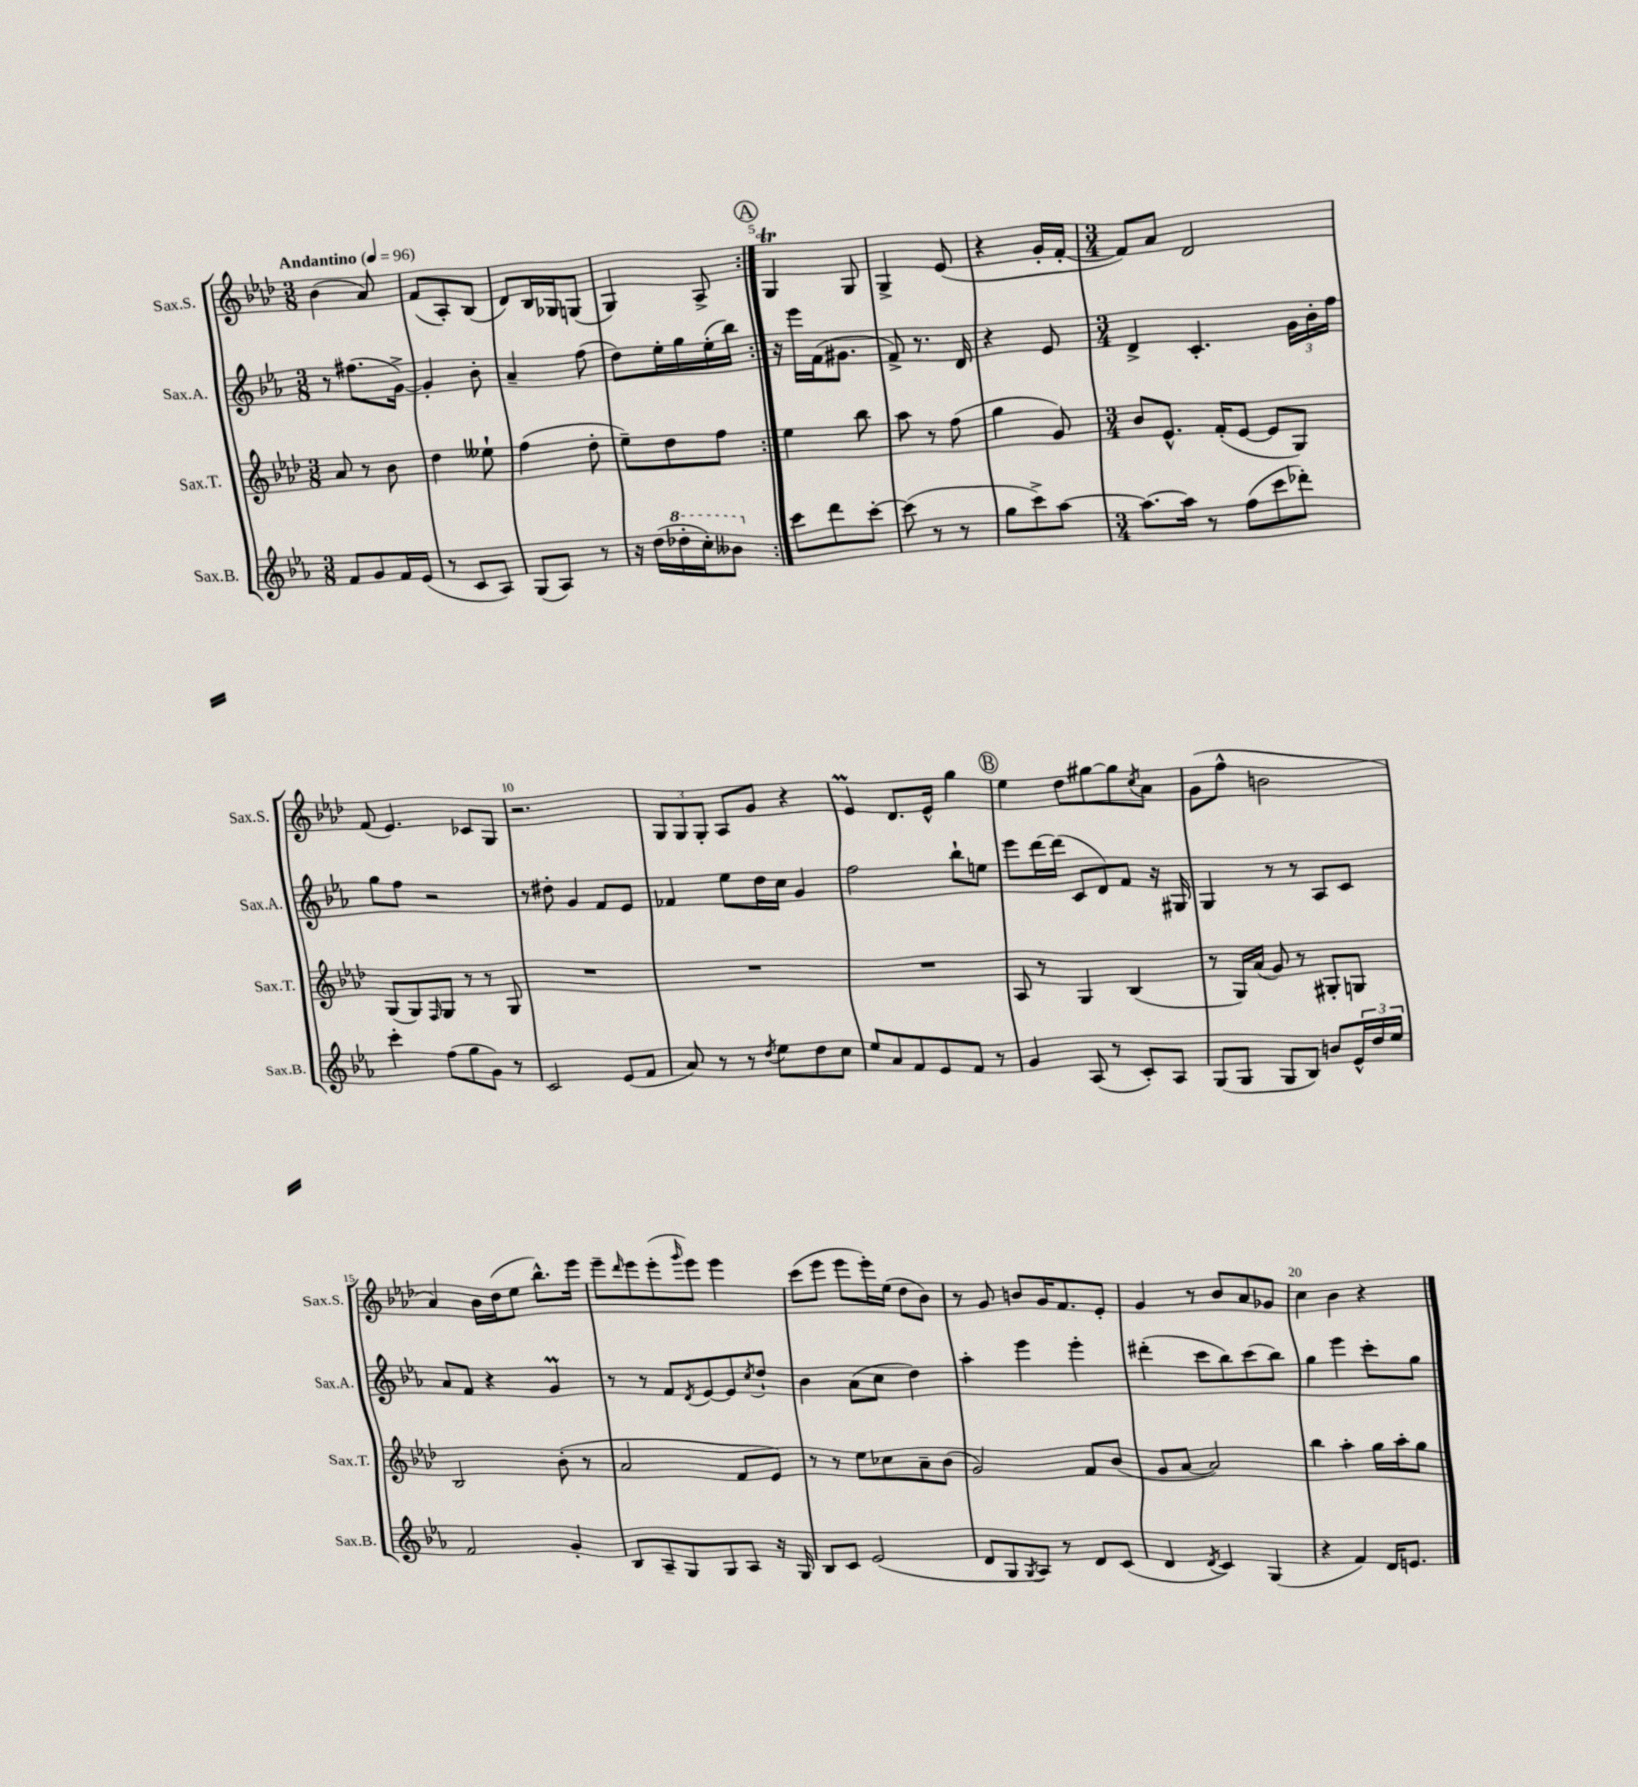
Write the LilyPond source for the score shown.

<<
\new StaffGroup <<
\new Staff = "s0" \with { instrumentName = "Sax.S." shortInstrumentName = "Sax.S." } {
    \clef treble \key aes \major \numericTimeSignature \time 3/8 \tempo "Andantino" 4 = 96
    \repeat volta 2 { bes'4( aes'8) |
    f'8( aes8-.) bes8( |
    des'8) bes16 ges16 g8( |
    g4) aes8-> | }
    \mark \markup { \circle "A" } g4\trill g8 |
    g4-> ees'8( |
    r4 g'16-. f'16~-. |
    \numericTimeSignature \time 3/4 f'8) aes'8 des'2 |
    f'8( ees'4.) ces'8 g8 |
    r2. |
    \tuplet 3/2 { g8 g8 g8-. } aes8 g'8 r4 |
    ees'4\prall des'8. ees'16-^ g''4 |
    \mark \markup { \circle "B" } ees''4 des''8 gis''8~ gis''8 \acciaccatura { c''8 } aes'8 |
    g'8( f''8-^ b'2 |
    aes'4) bes'16 des''16( ees''8 bes''8.-^) ees'''16 |
    ees'''8-- \grace { des'''16 } ees'''8 ees'''8-.( \grace { g'''16 } ees'''8) ees'''4 |
    c'''8( ees'''8 ees'''8 ees'''16-.) ees''16( des''8 bes'8) |
    r8 g'8 b'8 g'16 f'8. ees'8-. |
    g'4 r8 bes'8 aes'8 ges'8 |
    c''4 bes'4 r4 \bar "|." |
}
\new Staff = "s1" \with { instrumentName = "Sax.A." shortInstrumentName = "Sax.A." } {
    \clef treble \key ees \major \numericTimeSignature \time 3/8
    \repeat volta 2 { r8 fis''8.( g'16~->) |
    g'4-. bes'8-. |
    aes'4-- f''8( |
    d''8) ees''16-. g''16 ees''16-.( bes''16) | }
    \mark \markup { \circle "A" } r16 ees'''16 f'16( gis'8. |
    f'8->) r8. d'16 |
    r4 ees'8 |
    \numericTimeSignature \time 3/4 d'4-> c'4.-. \tuplet 3/2 { g'16 bes'16-. f''16 } |
    g''8 f''8 r2 |
    r8 dis''8-. g'4 f'8 ees'8 |
    fes'4 ees''8 d''16 c''16 g'4 |
    f''2 bes''8-! e''8 |
    \mark \markup { \circle "B" } ees'''8 d'''16~ d'''16( c'8 d'8) f'8 r16 gis16 |
    g4 r8 r8 aes8 c'8 |
    aes'8 f'8 r4 g'4\prall |
    r8 r8 f'8 \acciaccatura { d'8 } ees'8~ ees'8 \acciaccatura { c''8 } d''8-! |
    bes'4 aes'8( c''8 d''4) |
    aes''4-. ees'''4 ees'''4-. |
    dis'''4-.( c'''8 bes''8) c'''8( bes''8) |
    g''4 ees'''4 c'''8-. g''8 \bar "|." |
}
\new Staff = "s2" \with { instrumentName = "Sax.T." shortInstrumentName = "Sax.T." } {
    \clef treble \key aes \major \numericTimeSignature \time 3/8
    \repeat volta 2 { aes'8 r8 bes'8 |
    des''4 eeses''8-! |
    f''4( des''8-. |
    ees''8--) des''8 f''8 | }
    \mark \markup { \circle "A" } ees''4 bes''8 |
    aes''8 r8 f''8( |
    g''4 g'8) |
    \numericTimeSignature \time 3/4 bes'8 ees'8.-^ f'16-.( ees'8~ ees'8 g8) |
    g8( g8) \grace { f16 } g8 r8 r8 g8 |
    R2. |
    R2. |
    R2. |
    \mark \markup { \circle "B" } aes8 r8 g4 bes4( |
    r8 g16) aes'16( g'8) r8 gis8-. g8 |
    bes2 bes'8-.( r8 |
    aes'2 f'8 ees'8) |
    r8 r8 ees''8 ces''8 aes'8-- bes'8( |
    g'2) f'8 bes'8( |
    g'8 aes'8~ aes'2) |
    bes''4 aes''4-. g''16 aes''16-. g''8 \bar "|." |
}
\new Staff = "s3" \with { instrumentName = "Sax.B." shortInstrumentName = "Sax.B." } {
    \clef treble \key ees \major \numericTimeSignature \time 3/8
    \repeat volta 2 { f'8 g'8 f'16 ees'16( |
    r8 c'8 aes8) |
    g8( aes8) r8 |
    r16 d''16( \ottava #1 des'''16-. c'''16-.) beses''8 \ottava #0 | }
    \mark \markup { \circle "A" } c'''8 d'''8 c'''8~-. |
    c'''8( r8 r8 |
    g''8 c'''8->) aes''8~ |
    \numericTimeSignature \time 3/4 aes''8.~ aes''16 r8 f''8( c'''8 des'''8-.) |
    c'''4-. f''8( g''8 g'8) r8 |
    c'2 ees'8( f'8 |
    aes'8) r8 r8 \acciaccatura { d''8 } ees''8 d''8 c''8 |
    ees''8 aes'8 f'8 ees'8 f'8 r8 |
    \mark \markup { \circle "B" } g'4 aes8( r8 c'8-.) aes8 |
    g8( g8 g8 bes8) b'8 \tuplet 3/2 { ees'16-^ d''16 ees''16 } |
    f'2 g'4-. |
    bes8 aes8-- g8 g8 aes8 r16 g16 |
    bes8 c'8 ees'2( |
    d'8 g8 \acciaccatura { g8 } aes8) r8 d'8 c'8( |
    d'4 \acciaccatura { d'8 } c'4) g4( |
    r4 f'4) d'16 e'8. \bar "|." |
}
>>
>>
\layout { \context { \Score \override BarNumber.break-visibility = ##(#f #t #t) barNumberVisibility = #(every-nth-bar-number-visible 5) } }
